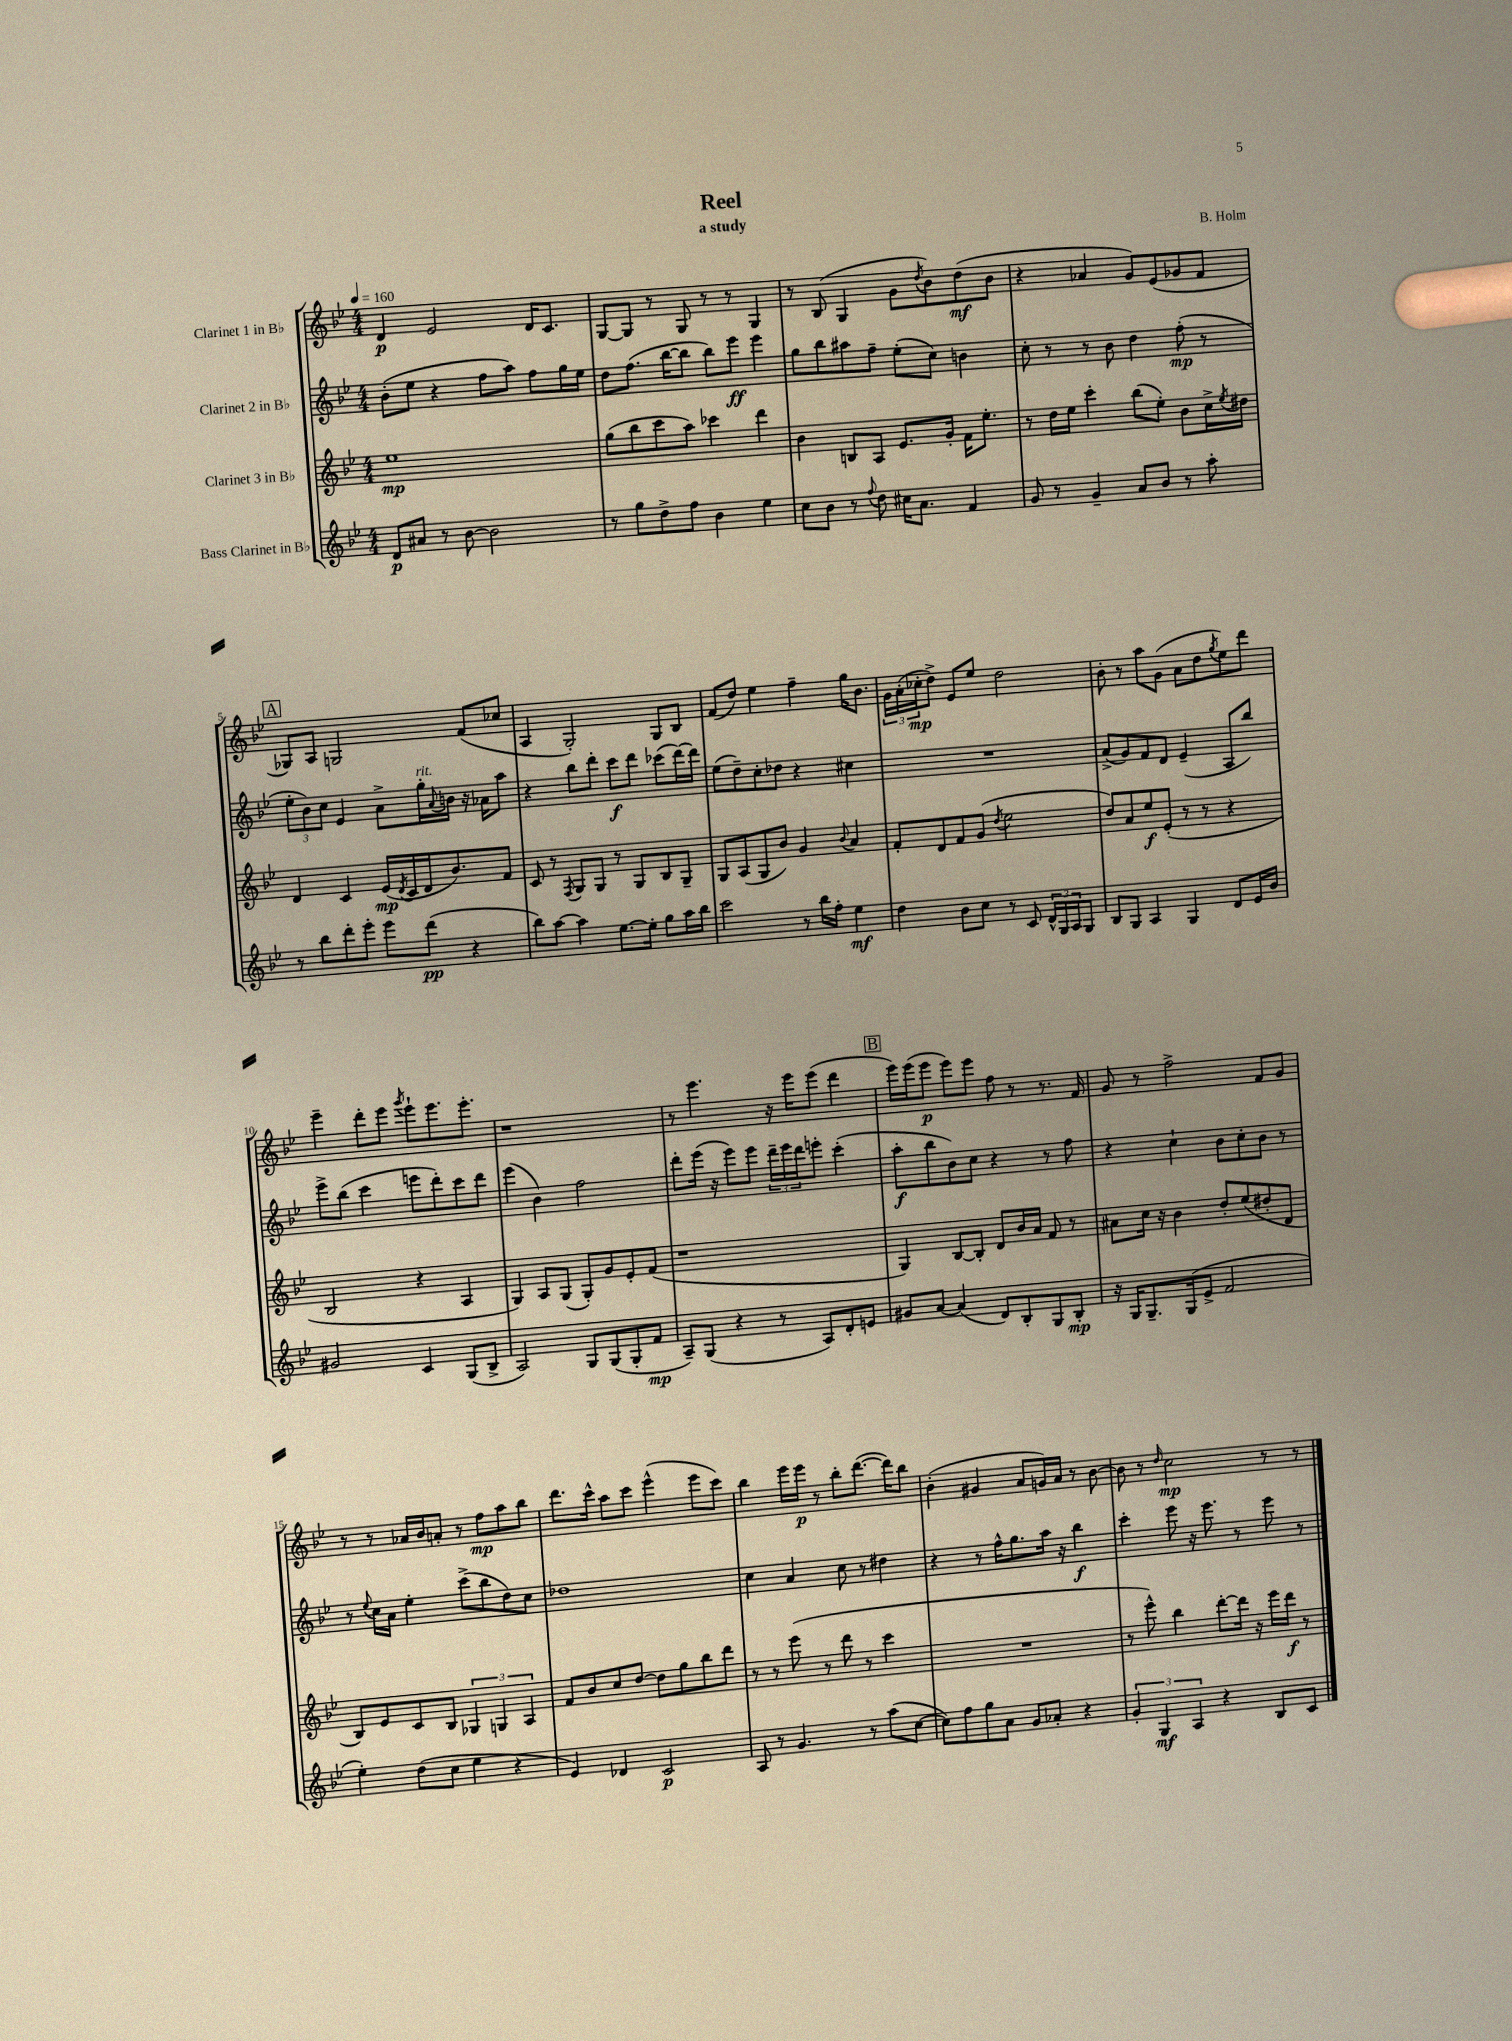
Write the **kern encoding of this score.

**kern	**dynam	**kern	**dynam	**kern	**dynam	**kern	**dynam
*part4	*part4	*part3	*part3	*part2	*part2	*part1	*part1
*staff4	*staff4	*staff3	*staff3	*staff2	*staff2	*staff1	*staff1
*I"Bass Clarinet in B♭	*	*I"Clarinet 3 in B♭	*	*I"Clarinet 2 in B♭	*	*I"Clarinet 1 in B♭	*
*clefG2	*	*clefG2	*	*clefG2	*	*clefG2	*
*k[b-e-]	*	*k[b-e-]	*	*k[b-e-]	*	*k[b-e-]	*
*M4/4	*	*M4/4	*	*M4/4	*	*M4/4	*
*MM160	*	*MM160	*	*MM160	*	*MM160	*
=1	=1	=1	=1	=1	=1	=1	=1
8d/L	p	1ee-	mp	(8b-'\L	.	4d/	p
8a#X/J	.	.	.	8ee-\J	.	.	.
8r	.	.	.	4r	.	2e-/	.
[8b-\	.	.	.	.	.	.	.
2b-\]	.	.	.	8ff\L	.	.	.
.	.	.	.	8aa\J)	.	.	.
.	.	.	.	8ff\L	.	16d/KL	.
.	.	.	.	.	.	8.c/J	.
.	.	.	.	16gg\L	.	.	.
.	.	.	.	16ee-\JJ	.	.	.
=2	=2	=2	=2	=2	=2	=2	=2
8r	.	(8gg\L	.	8dd\L	.	[8G/L	.
8gg\L	.	8bb-\	.	(8.ff\J	.	8G/J]	.
8dd^\	.	8ccc\	.	.	.	8r	.
.	.	.	.	[16bb-\KL	.	.	.
8ff\J	.	8aa\J)	.	8bb-\J]	.	8G/	.
4b-\	.	4ccc-X\	.	8bb-\L)	.	8r	.
.	.	.	.	8eee-\J	ff	8r	.
4ee-\	.	4ddd\	.	4eee-\	.	4G/	.
=3	=3	=3	=3	=3	=3	=3	=3
8cc\L	.	4b-\	.	8gg\L	.	8r	.
8b-\J	.	.	.	8bb-\	.	(8B-/	.
8r	.	8Bn/L	.	8aa#X\	.	4G/	.
8qqff/	.	.	.	.	.	.	.
8dd\	.	8A/J	.	8ff~\J	.	.	.
16cc#X\KL	.	8.e-/L	.	(8ee-'\L	.	8g\L	.
8.a\J	.	.	.	.	.	.	.
.	.	.	.	.	.	8qdd/	.
.	.	.	.	8cc\J)	.	8b-\)	.
.	.	16g'/Jk	.	.	.	.	.
4f/	.	16f\KL	.	4bn\	.	(8dd\	mf
.	.	8.ee-'\J	.	.	.	.	.
.	.	.	.	.	.	8b-\J	.
=4	=4	=4	=4	=4	=4	=4	=4
8g/	.	8r	.	8cc'\	.	4r	.
8r	.	16dd\LL	.	8r	.	.	.
.	.	16ee-\JJ	.	.	.	.	.
4g~/	.	4ccc'\	.	8r	.	4a-X/	.
.	.	.	.	8b-\	.	.	.
8a/L	.	(8bb-\L	.	4dd\	.	8g/L)	.
8b-/J	.	8ee-'\J)	.	.	.	(8e-/	.
8r	.	8b-\L	.	(8ff'\	mp	8g-X/	.
8aa'\	.	16cc^\L	.	8r	.	8f/J	.
.	.	8qee-/	.	.	.	.	.
.	.	16dd#X\JJ	.	.	.	.	.
!!LO:LB:g=z
!!LO:REH:place=s1:t=A
=5	=5	=5	=5	=5	=5	=5	=5
8r	.	4d/	.	12ee-'\L	.	8G-X/L)	.
.	.	.	.	12b-\)	.	.	.
8bb-\L	.	.	.	.	.	8A/J	.
.	.	.	.	12cc\J	.	.	.
8ddd'\	.	4c/	.	4e-/	.	2Gn/	.
8eee-'\J	.	.	.	.	.	.	.
8eee-\L	.	(16e-/LL	mp	8a^\L	.	.	.
.	.	8qd/	.	.	.	.	.
.	.	16c/	.	.	.	.	.
!	!	!	!	!LO:TX:a:i:t=rit.	!	!	!
(8ddd\J	pp	16d/J	.	16gg'\L	.	.	.
.	.	.	.	8qqa/	.	.	.
.	.	8.b-/)	.	16bn\JJ	.	.	.
4r	.	.	.	16r	.	(8f/L	.
.	.	.	.	16a-X\KL	.	.	.
.	.	8f/J	.	8aa\J	.	8cc-X/J	.
=6	=6	=6	=6	=6	=6	=6	=6
8bb-\L)	.	8c/	.	4r	.	4A/	.
[8aa\J	.	8r	.	.	.	.	.
.	.	8qF/	.	.	.	.	.
4aa\]	.	8G/L	.	8bb-\L	.	2G'/)	.
.	.	8G/J	.	8ddd'\J	.	.	.
[8.ee-\L	.	8r	.	8ccc\L	f	.	.
.	.	8G/L	.	8ddd\J	.	.	.
16ee-'\Jk]	.	.	.	.	.	.	.
8gg\L	.	8B-/	.	(8ccc-X\L	.	8G/L	.
16aa\L	.	8G~/J	.	[16ddd\L)	.	8B-/J	.
16bb-\JJ	.	.	.	16ddd\JJ]	.	.	.
=7	=7	=7	=7	=7	=7	=7	=7
2ccc\	.	8G/L	.	(8ee-\L	.	(8f/L	.
.	.	(8A/	.	8dd~\)	.	8dd/J)	.
.	.	8G/	.	8cc'\	.	4ee-\	.
.	.	8b-/J)	.	8dd-X\J	.	.	.
8r	.	4g/	.	4r	.	4ff~\	.
16bb-\LL	.	.	.	.	.	.	.
16ff'\JJ	.	.	.	.	.	.	.
.	.	8qqb-/	.	.	.	.	.
4ee-\	mf	4a/	.	4cc#X\	.	16gg\KL	.
.	.	.	.	.	.	8.b-\J	.
=8	=8	=8	=8	=8	=8	=8	=8
4dd\	.	8f'/L	.	1r	.	24g\LL	.
.	.	.	.	.	.	(24a'\	.
.	.	.	.	.	.	24cc-X'\J	mp
.	.	8d/	.	.	.	8dd^\J)	.
8b-\L	.	8f/	.	.	.	8e-/L	.
8cc\J	.	(8g/J	.	.	.	8ee-/J	.
.	.	8qdd/	.	.	.	.	.
8r	.	2ee-\	.	.	.	2dd\	.
8c/	.	.	.	.	.	.	.
24d^^/LL	.	.	.	.	.	.	.
24G/	.	.	.	.	.	.	.
24A/J	.	.	.	.	.	.	.
8G/J	.	.	.	.	.	.	.
=9	=9	=9	=9	=9	=9	=9	=9
8B-/L	.	8dd/L)	.	(8a^/L	.	8b-'\	.
8G/J	.	8a/	.	8g/)	.	8r	.
4A/	.	8ee-/	f	8f/	.	8aa\L	.
.	.	(8e-'/J	.	8d/J	.	(8g\J	.
4G/	.	8r	.	(4e-~/	.	8a\L	.
.	.	8r	.	.	.	8dd\	.
.	.	.	.	.	.	8qgg/	.
8d/L	.	4r	.	8A/L	.	8ee-\)	.
16e-/L	.	.	.	8bb-/J)	.	8ddd\J	.
16b-/JJ	.	.	.	.	.	.	.
!!LO:LB:g=z
=10	=10	=10	=10	=10	=10	=10	=10
2g#X/	.	2B-/	.	8eee-^\L	.	4eee-~\	.
.	.	.	.	(8bb-\J	.	.	.
.	.	.	.	4ccc\	.	8ddd'\L	.
.	.	.	.	.	.	8eee-\J	.
.	.	.	.	.	.	8qggg/	.
4c/	.	4r	.	8eeen\L	.	8eee-`\L	.
.	.	.	.	8ddd'\)	.	8.eee-\	.
(8G/L	.	4A/	.	8ccc\	.	.	.
.	.	.	.	.	.	8.eee-'\J	.
8B-^/J	.	.	.	8ddd\J	.	.	.
=11	=11	=11	=11	=11	=11	=11	=11
2A/)	.	4G/)	.	(4eee-\	.	1r	.
.	.	8A/L	.	4b-\)	.	.	.
.	.	(8G/J	.	.	.	.	.
8G/L	.	8G'/L)	.	2ff\	.	.	.
(8G/	.	8g/	.	.	.	.	.
8G'/	.	8e-'/	.	.	.	.	.
8f/J	mp	(8f/J	.	.	.	.	.
=12	=12	=12	=12	=12	=12	=12	=12
8A~/L)	.	1r	.	8ddd'\L	.	8r	.
(8G/J	.	.	.	(16eee-\Jk	.	4.eee-\	.
.	.	.	.	16r	.	.	.
4r	.	.	.	8eee-\L)	.	.	.
.	.	.	.	8eee-\J	.	.	.
8r	.	.	.	24ddd~\LL	.	16r	.
.	.	.	.	24eee-\	.	.	.
.	.	.	.	.	.	16eee-\KL	.
.	.	.	.	24ddd\J	.	.	.
8A/L)	.	.	.	8eeen'\J	.	(8eee-\J	.
8d'/	.	.	.	(4ccc'\	.	4ddd\	.
8en/J	.	.	.	.	.	.	.
!!LO:REH:place=s1:t=B
=13	=13	=13	=13	=13	=13	=13	=13
8g#X/L	.	4G/)	.	8aa'\L	f	16eee-\LL)	.
.	.	.	.	.	.	(16eee-\J	.
[8a/J	.	.	.	8bb-\	.	8eee-\J	p
(4a/]	.	[8B-/L	.	8b-\)	.	8eee-\L)	.
.	.	8B-'/J]	.	8cc\J	.	8eee-\J	.
8d/L)	.	8d/L	.	4r	.	8ff\	.
8B-'/	.	16b-/L	.	.	.	8r	.
.	.	16a/JJ	.	.	.	.	.
8G/	.	8f/	.	8r	.	8.r	.
8B-'/J	mp	8r	.	8ff\	.	.	.
.	.	.	.	.	.	16f/	.
=14	=14	=14	=14	=14	=14	=14	=14
16r	.	8a#X\L	.	4r	.	8g/	.
16G/KL	.	.	.	.	.	.	.
8.G~/	.	16cc\Jk	.	.	.	8r	.
.	.	16r	.	.	.	.	.
.	.	4b-\	.	4cc`\	.	2ff^\	.
(16G/k	.	.	.	.	.	.	.
8e-^/J	.	.	.	.	.	.	.
2f/	.	8dd'/L	.	8b-\L	.	.	.
.	.	(8ee-/	.	8cc'\	.	.	.
.	.	8dd#X'/	.	8b-\J	.	8f/L	.
.	.	8d/J	.	8r	.	8g/J	.
!!LO:LB:g=z
=15	=15	=15	=15	=15	=15	=15	=15
4ee-'\)	.	8B-/L)	.	8r	.	8r	.
.	.	.	.	8qqee-/	.	.	.
.	.	8e-/	.	16cc\LL	.	8r	.
.	.	.	.	16a\JJ	.	.	.
(8dd\L	.	8c/	.	4ee-'\	.	16a-X/LL	.
.	.	.	.	.	.	16b-/J	.
8cc\J	.	8B-/J	.	.	.	8an'/J	.
4ee-\	.	6G-X/	.	(8ccc^\L	.	8r	.
.	.	.	.	8bb-\	.	8ff\L	mp
.	.	6Gn/	.	.	.	.	.
4r	.	.	.	8dd\)	.	8aa\	.
.	.	6A/	.	.	.	.	.
.	.	.	.	8cc\J	.	8bb-\J	.
=16	=16	=16	=16	=16	=16	=16	=16
4e-/)	.	8f/L	.	1dd-X	.	8.ddd\L	.
.	.	8b-/	.	.	.	.	.
.	.	.	.	.	.	16ccc^^\Jk	.
4d-X/	.	8cc/	.	.	.	8aa\L	.
.	.	[8dd/J	.	.	.	8ccc\J	.
2c/	p	8dd\L]	.	.	.	(4eee-^^\	.
.	.	8gg\	.	.	.	.	.
.	.	8bb-\	.	.	.	8eee-\L	.
.	.	8ddd\J	.	.	.	8ccc\J)	.
=17	=17	=17	=17	=17	=17	=17	=17
8A/	.	8r	.	4cc\	.	4bb-\	.
8r	.	8r	.	.	.	.	.
4.g/	.	(8eee-\	.	4a/	.	16eee-\LL	.
.	.	.	.	.	.	16eee-\JJ	p
.	.	8r	.	.	.	8r	.
.	.	8ddd\	.	8cc\	.	8bb-'\L	.
8r	.	8r	.	8r	.	([8.ddd\J	.
(8aa\L	.	4ccc\	.	4dd#X\	.	.	.
.	.	.	.	.	.	16ddd\KL])	.
[8cc\J	.	.	.	.	.	8bb-\J	.
=18	=18	=18	=18	=18	=18	=18	=18
8cc\L])	.	1r	.	4r	.	(4b-'\	.
8ff\	.	.	.	.	.	.	.
8gg\	.	.	.	8r	.	4g#X/	.
8a\J	.	.	.	16ff^^\KL	.	.	.
.	.	.	.	8.gg\	.	.	.
8g/L	.	.	.	.	.	8a/L	.
8a-X'/J	.	.	.	16aa\Jk	.	16gn/L)	.
.	.	.	.	16r	.	16a/JJ	.
4r	.	.	.	4bb-\	f	8r	.
.	.	.	.	.	.	[8b-\	.
=19	=19	=19	=19	=19	=19	=19	=19
6g'/	.	8r	.	4ccc'\	.	8b-\]	.
.	.	8eee-^^\)	.	.	.	8r	.
6G/	mf	.	.	.	.	.	.
.	.	.	.	.	.	16qqdd/	.
.	.	4bb-\	.	8eee-\	.	2cc\	mp
6A/	.	.	.	.	.	.	.
.	.	.	.	16r	.	.	.
.	.	.	.	8.eee-\	.	.	.
4r	.	[8ddd'\L	.	.	.	.	.
.	.	16ddd\Jk]	.	8r	.	.	.
.	.	16r	.	.	.	.	.
8B-/L	.	16eee-\LL	.	8eee-\	.	8r	.
.	.	16ddd\JJ	f	.	.	.	.
8c/J	.	8r	.	8r	.	8r	.
==	==	==	==	==	==	==	==
*-	*-	*-	*-	*-	*-	*-	*-
